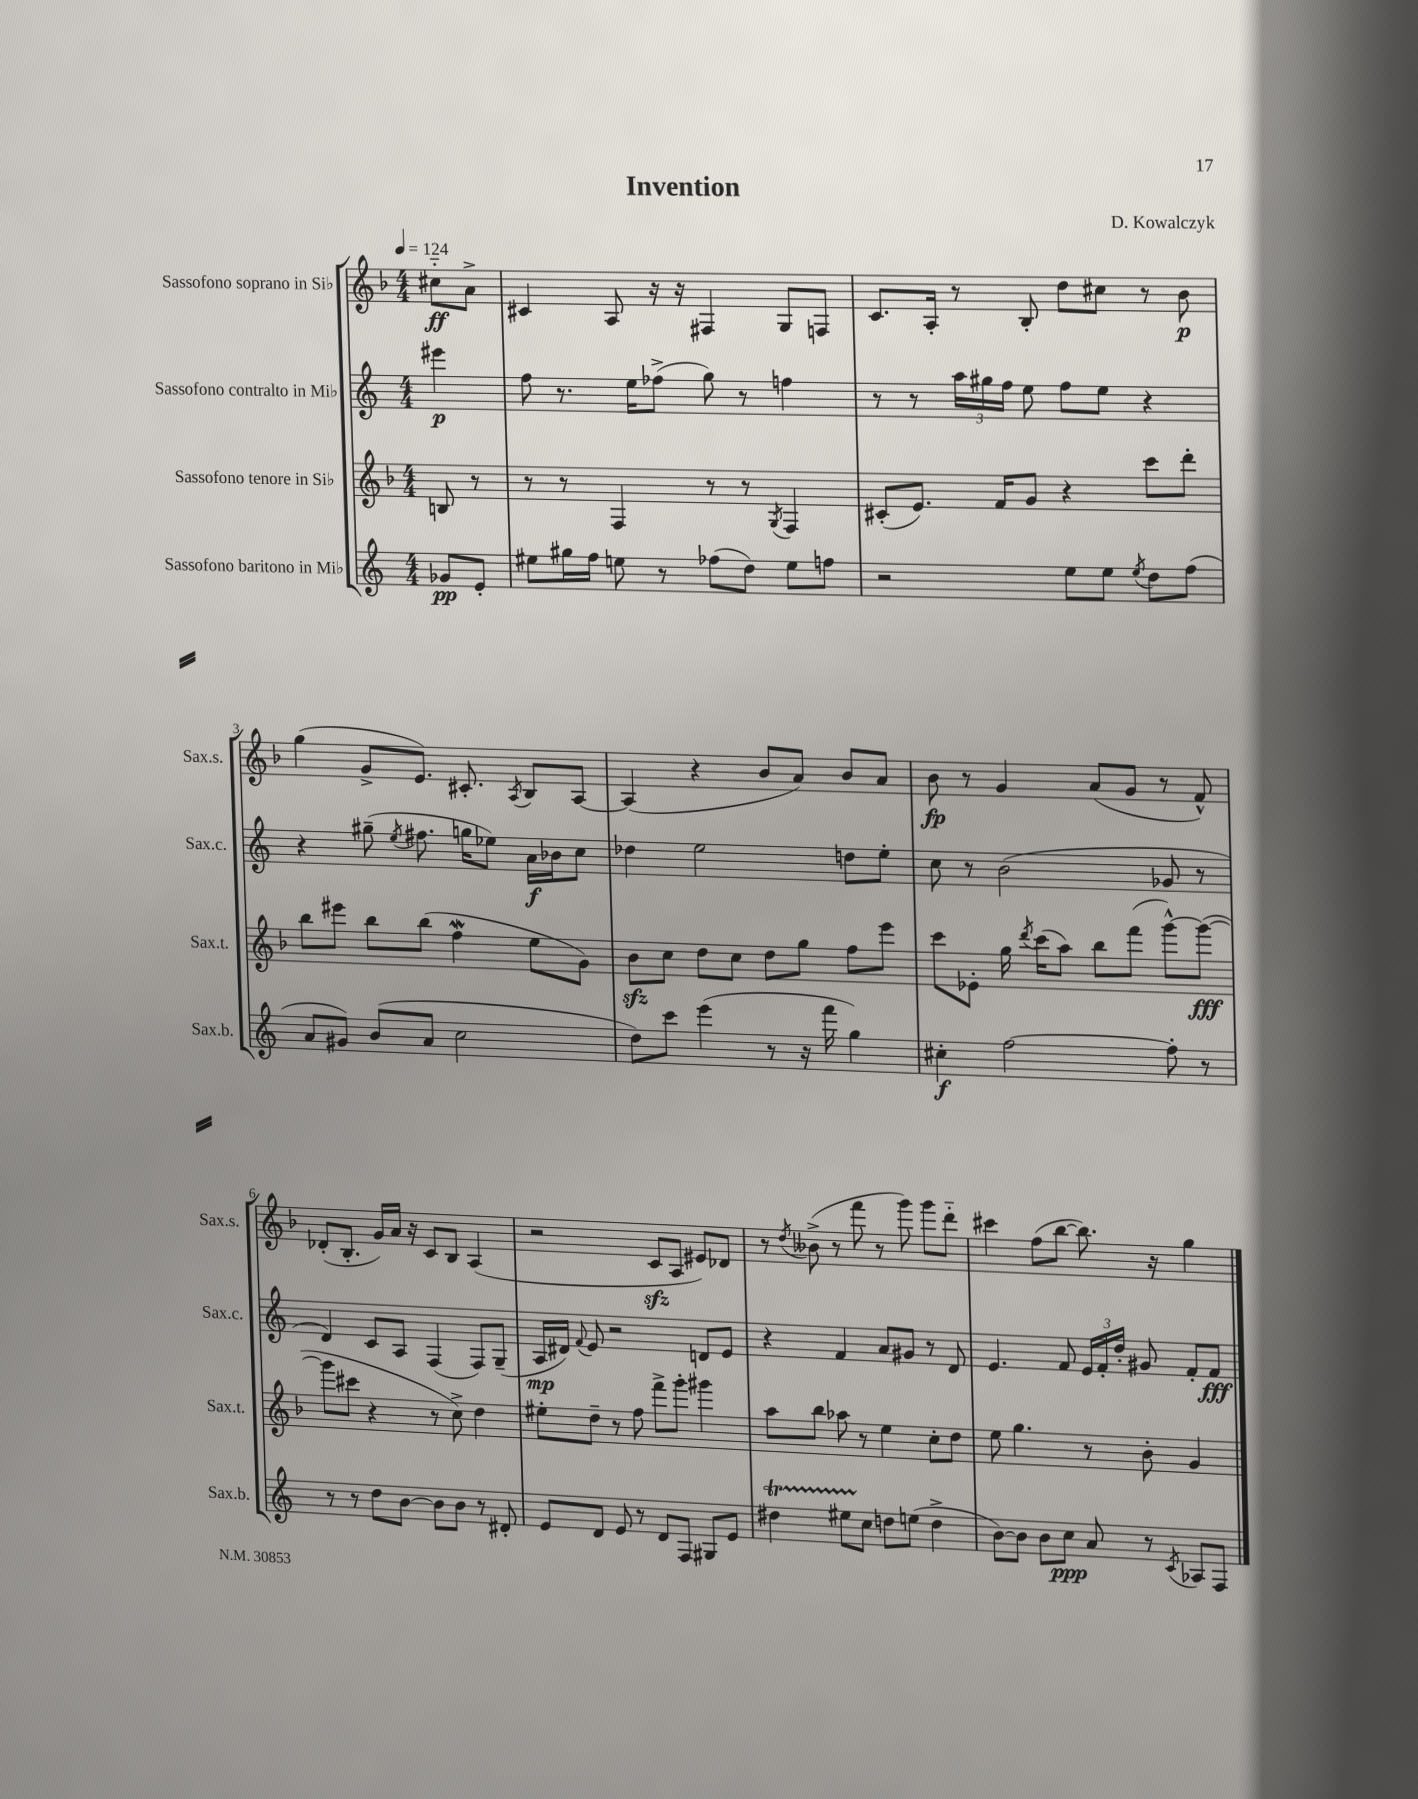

**kern	**kern	**kern	**kern
*staff4	*staff3	*staff2	*staff1
*clefG2	*clefG2	*clefG2	*clefG2
*k[]	*k[b-]	*k[]	*k[b-]
*M4/4	*M4/4	*M4/4	*M4/4
*MM124	*MM124	*MM124	*MM124
8g-/L	8B/	4eee#\	8cc#'~\L
8e'/J	8r	.	8a^\J
=	=	=	=
8ee#\L	8r	8ff\	4c#/
16gg#\L	8r	8.r	.
16ff\JJ	.	.	.
8ee\	4F/	.	8A/
.	.	16ee\LK	.
8r	.	(8ff-^\J	16r
.	.	.	16r
(8ff-\L	8r	8gg\)	4F#/
8dd\J)	8r	8r	.
.	8qG/	.	.
8ee\L	4F/	4ff\	8G/L
8ff\J	.	.	8F/J
=	=	=	=
2r	(8c#'/L	8r	8.c/L
.	8.e/J)	8r	.
.	.	.	16A'/Jk
.	.	24aa\LL	8r
.	.	24gg#\	.
.	16f/LK	.	.
.	.	24ff\JJ	.
.	8g/J	8ee\	8B-'/
8ee\L	4r	8ff\L	8dd\L
8ee\J	.	8ee\J	8cc#\J
8qee/	.	.	.
8dd\L	8ccc\L	4r	8r
(8ff\J	8ddd'\J	.	8b-\
=	=	=	=
8a/L	8bb-\L	4r	(4gg\
8g#/J)	8eee#\J	.	.
(8b/L	8bb-\L	(8gg#~\	8g^/L
.	.	8qee/	.
8a/J	(8bb-\J	8.ff#\	8.e/J)
2cc\	4ff\	.	.
.	.	16gg\LK	8.c#'/
.	.	8ee-\J)	.
.	.	.	8qA/
.	8ee\L	16a\LL	8B-/L
.	.	16b-\J	.
.	8g\J)	8cc\J	[8A/J
=	=	=	=
8dd\L)	8b-\L	4dd-\	(4A/]
8ccc\J	8cc\J	.	.
(4eee\	8dd\L	2ee\	4r
.	8cc\J	.	.
8r	8dd\L	.	8b-/L
16r	8gg\J	.	8a/J)
16fff\	.	.	.
4gg\)	8ff\L	8dd\L	8b-/L
.	8eee\J	8ee'\J	8a/J
=	=	=	=
4cc#'\	8ccc\L	8cc\	8b-\
.	8e-'\J	8r	8r
[2ff\	16gg\	(2b\	4g/
.	8qddd/	.	.
.	(16ccc\LK	.	.
.	8aa\J)	.	.
.	8bb-\L	.	(8a/L
.	(8fff\J	.	8g/J
8ff'\]	[8ggg^^\L)	8g-/	8r
8r	(8ggg\_J	8r	8f^^/)
=	=	=	=
8r	8ggg\]L	4d/)	(8d-'/L
8r	8ccc#\J	.	8.B-'/J
8dd\L	4r	8c/L	.
.	.	.	16g/LL)
[8b\J	.	8A/J	16a/JJ
.	.	.	16r
8b\]L	8r	(4F/	8c/L
8b\J	8cc^\)	.	8B-/J
8r	4dd\	8F/L)	(4A/
8d#'/	.	(8G~/J	.
=	=	=	=
8e/L	8ee#'\L	16A/LL	2r
.	.	16d#/JJ)	.
.	.	8qqf/	.
8d/J	8dd~\J	8e/	.
8e/	8r	2r	.
8r	8ff\	.	.
8d/L	8fff^\L	.	8c/L
8F/J	8ggg'\J	.	8A/J
8G#/L	4ggg#\	8d/L	8e#/L)
8e/J	.	8e/J	8d-/J
=	=	=	=
4dd#\	8aa\L	4r	8r
.	.	.	8qdd/
.	8bb-\J	.	(8b--^\
8ee#\L	8aa-\	4f/	8r
8cc\J	8r	.	8fff\
8dd\L	4ee\	8a/L	8r
(8ee\J	.	8g#/J	8ggg\)
4dd^\	8cc'\L	8r	8ggg\L
.	8dd\J	8d/	8ddd'~\J
=	=	=	=
[8b\L)	8ee\	4.e/	4ccc#\
8b\]J	4.gg\	.	.
8b\L	.	.	(8ff\L
8cc\J	.	8f/	[8bb-\J
8a/	8r	24e/LL	8.bb-\])
.	.	24f'/	.
.	.	24dd'/JJ	.
8r	8b-'\	8g#/	.
.	.	.	16r
8qc/	.	.	.
8A-/L	4g/	8f'/L	4gg\
8F/J	.	8f/J	.
==	==	==	==
*-	*-	*-	*-
